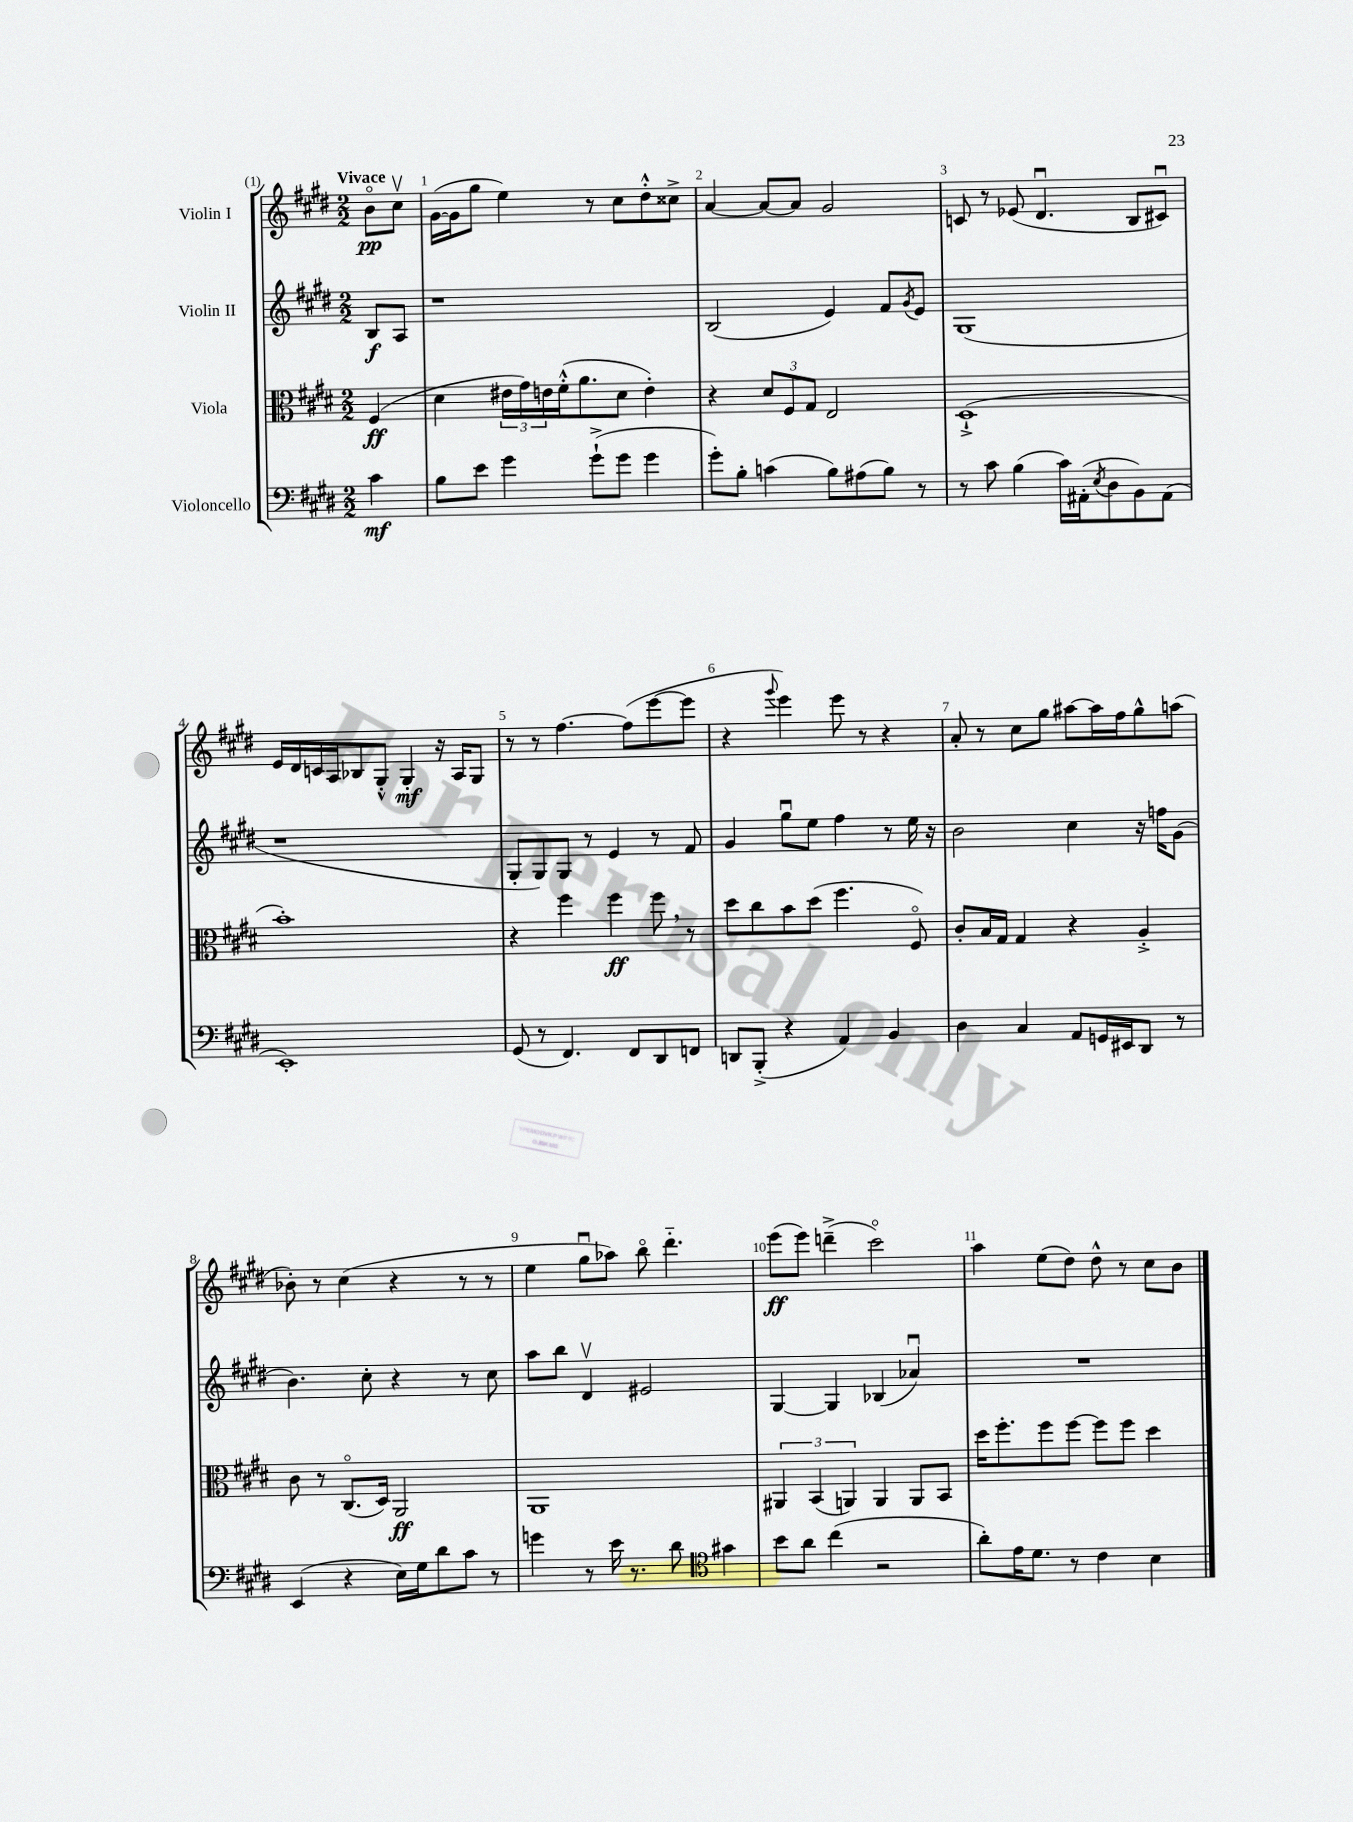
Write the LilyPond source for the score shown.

<<
\new StaffGroup <<
\new Staff = "s0" \with { instrumentName = "Violin I" } {
    \clef treble \key e \major \numericTimeSignature \time 2/2 \partial 4 \tempo "Vivace"
    b'8\flageolet\pp cis''8\upbow |
    gis'16~( gis'16 gis''8 e''4) r8 cis''8 dis''8-.-^ cisis''8-> |
    a'4~ a'8~ a'8 gis'2 |
    c'8 r8 ees'8( dis'4.\downbow b8 cis'8\downbow) |
    e'16 dis'16 c'16 a16 bes8 gis8-.-^ gis4-.\mf r16 a16 gis8 |
    r8 r8 fis''4.~ fis''8( e'''8~ e'''8 |
    r4 \appoggiatura { gis'''8 } e'''4) e'''8 r8 r4 |
    a'8-. r8 cis''8 gis''8 ais''8~ ais''16 fis''16 gis''8-^ a''8( |
    bes'8-.) r8 cis''4( r4 r8 r8 |
    e''4 gis''8\downbow aes''8) b''8\flageolet dis'''4.-_ |
    e'''8\ff( e'''8) d'''4--->( cis'''2\flageolet) |
    a''4 e''8( dis''8) dis''8-^ r8 cis''8 b'8 \bar "|." |
}
\new Staff = "s1" \with { instrumentName = "Violin II" } {
    \clef treble \key e \major \numericTimeSignature \time 2/2 \partial 4
    b8\f a8 |
    r1 |
    b2( e'4) fis'8 \acciaccatura { gis'8 } e'8 |
    gis1( |
    r1 |
    gis8-. gis8) gis8 r8 e'4 r8 fis'8 |
    gis'4 gis''8\downbow e''8 fis''4 r8 e''16 r16 |
    b'2 cis''4 r16 f''16 gis'8( |
    b'4.) cis''8-. r4 r8 cis''8 |
    a''8 b''8 dis'4\upbow eis'2 |
    gis4~ gis4 bes4( aes'4\downbow) |
    R1 \bar "|." |
}
\new Staff = "s2" \with { instrumentName = "Viola" } {
    \clef alto \key e \major \numericTimeSignature \time 2/2 \partial 4
    fis4\ff( |
    dis'4 \tuplet 3/2 { eis'16 gis'16) e'16 } fis'16-.-^( a'8. dis'8 e'4-.) |
    r4 \tuplet 3/2 { dis'8 fis8 gis8 } e2 |
    dis1-!->( |
    b'1-.) |
    r4 fis''4 fis''4\ff fis''8 \breathe r8 |
    dis''8 cis''8 b'8 dis''8( fis''4. fis8\flageolet) |
    cis'8-. b16 gis16 gis4 r4 a4-.-> |
    cis'8 r8 cis8.\flageolet( dis16) a,2\ff |
    a,1 |
    \tuplet 3/2 { ais,4 b,4( a,4) } a,4 a,8 b,8 |
    dis''16 fis''8.-. fis''8 fis''8~ fis''8 fis''8 dis''4 \bar "|." |
}
\new Staff = "s3" \with { instrumentName = "Violoncello" } {
    \clef bass \key e \major \numericTimeSignature \time 2/2 \partial 4
    cis'4\mf |
    b8 e'8 gis'4 gis'8-!->( gis'8 gis'4 |
    gis'8-.) b8-. c'4( b8) ais8( b8) r8 |
    r8 cis'8 b4( cis'16) ais,16-.( \acciaccatura { e8 } dis8 b,8) ais,8( |
    e,1-.) |
    gis,8( r8 fis,4.) fis,8 dis,8 f,8 |
    d,8 b,,8-.->( r4 a,4) b,4 |
    dis4 cis4 a,8 g,16 eis,16 dis,8 r8 |
    e,4( r4 e16) gis16 dis'8 cis'8 r8 |
    g'4 r8 e'16 r8. dis'8 \clef tenor gis'4 |
    b'8 a'8 cis''4( r2 |
    a'8-.) e'16 dis'8. r8 cis'4 b4 \bar "|." |
}
>>
>>
\layout { \context { \Score \override BarNumber.break-visibility = ##(#f #t #t) barNumberVisibility = #all-bar-numbers-visible } }
